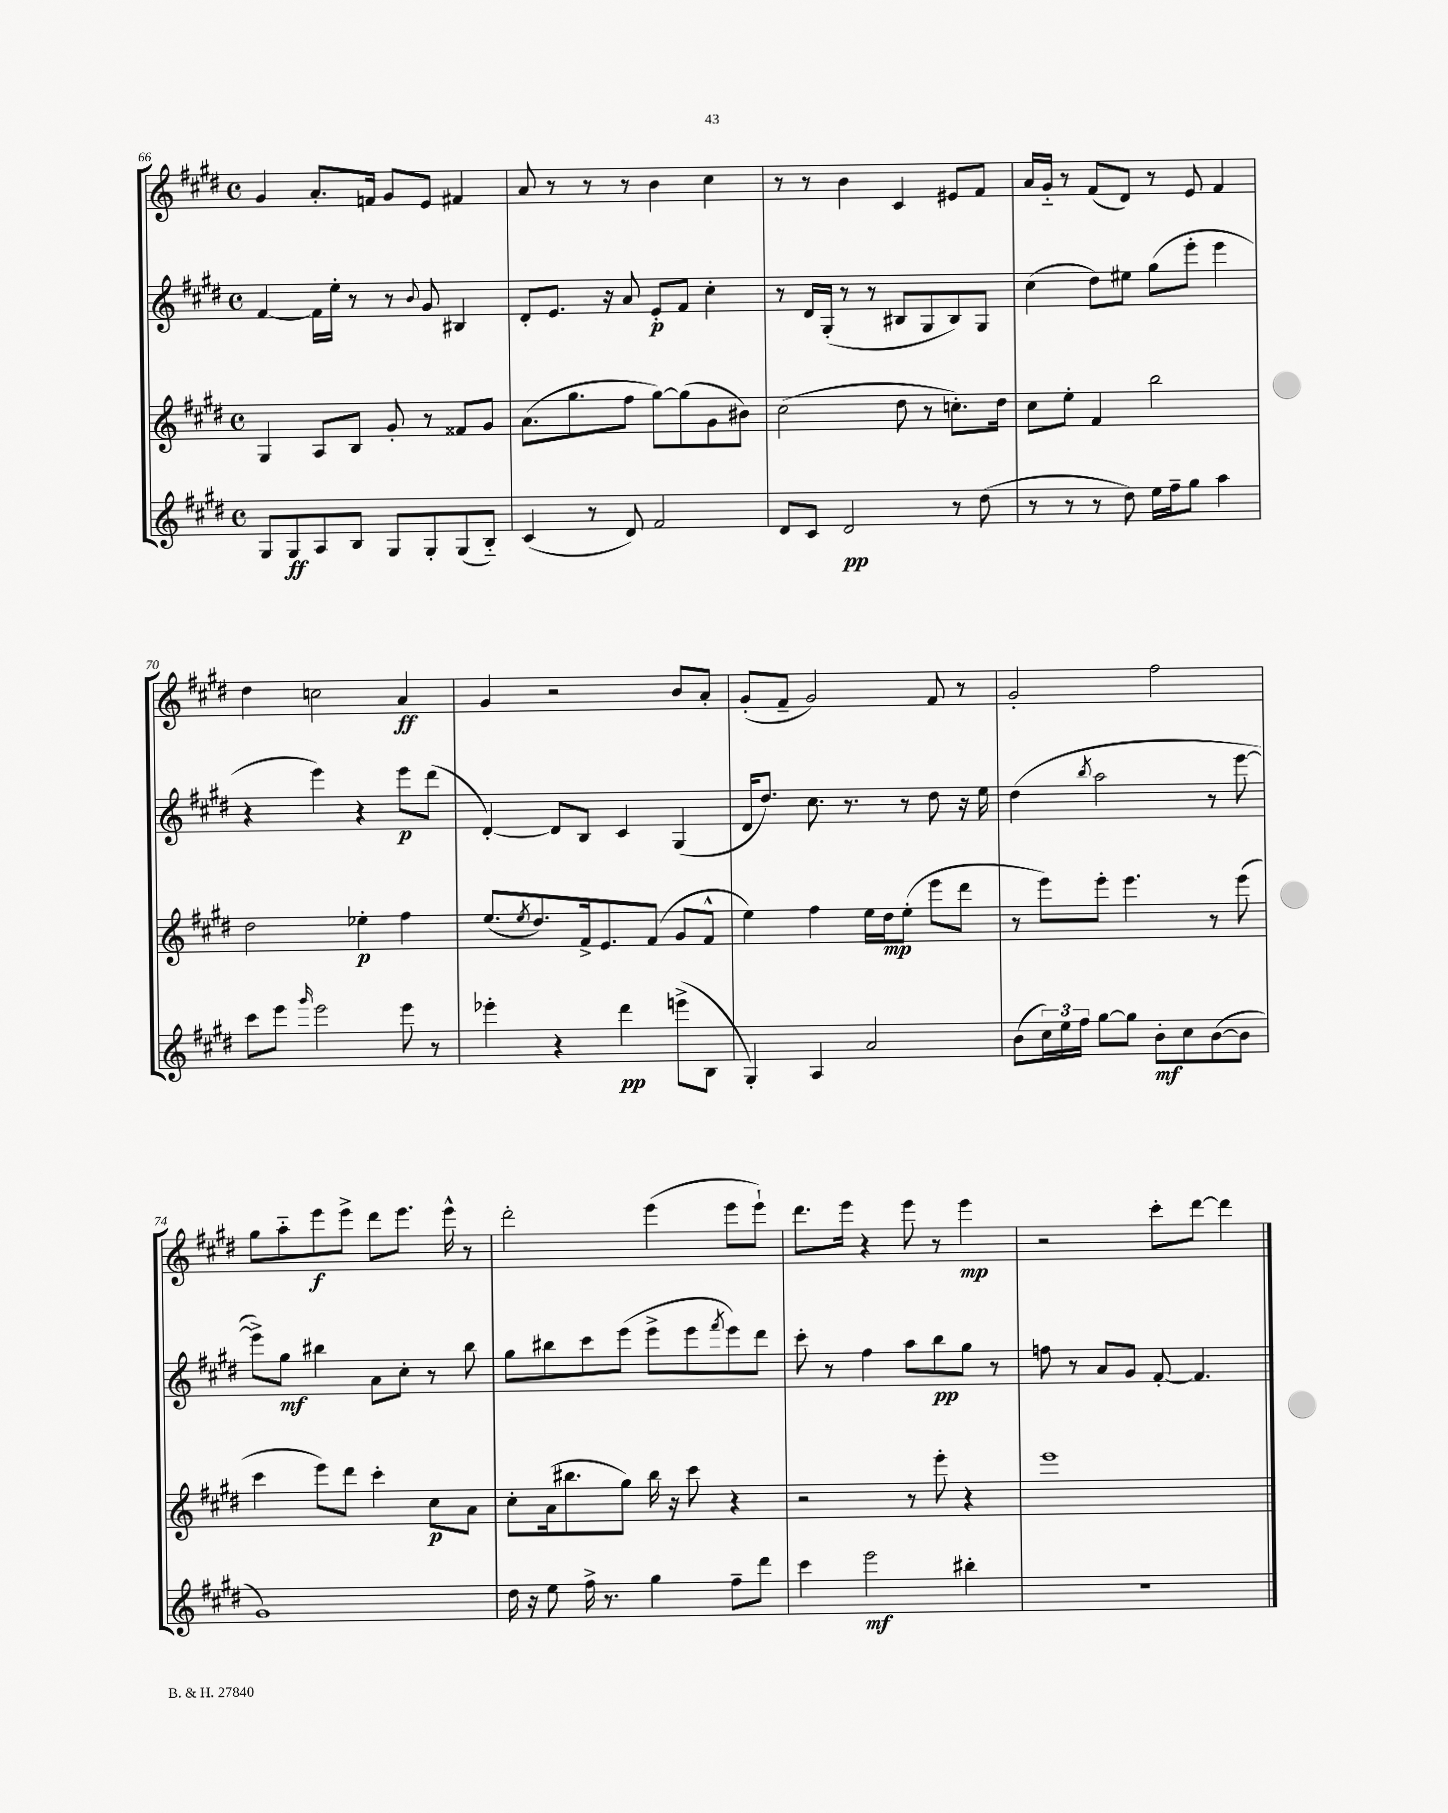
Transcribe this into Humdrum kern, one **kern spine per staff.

**kern	**kern	**kern	**kern
*staff4	*staff3	*staff2	*staff1
*clefG2	*clefG2	*clefG2	*clefG2
*k[f#c#g#d#]	*k[f#c#g#d#]	*k[f#c#g#d#]	*k[f#c#g#d#]
*M4/4	*M4/4	*M4/4	*M4/4
*met(c)	*met(c)	*met(c)	*met(c)
8G#	4G#	[4f#	4g#
8G#	.	.	.
8A	8A	16f#]	8.a'
.	.	16ee'	.
8B	8B	8r	.
.	.	.	16f
8G#	8g#'	8r	8g#
.	.	8qqb	.
8G#'	8r	8g#	8e
(8G#	8f##	4B#	4f#
8B'~)	8g#	.	.
=	=	=	=
(4c#	(8.a	8d#'	8a
.	.	8.e	8r
.	8.gg#	.	.
8r	.	.	8r
.	.	16r	.
8d#)	8ff#	8a	8r
2f#	[8gg#)	8e'	4b
.	(8gg#]	8f#	.
.	8g#	4cc#'	4cc#
.	8b#)	.	.
=	=	=	=
8d#	(2cc#	8r	8r
8c#	.	16d#	8r
.	.	(16G#'	.
2d#	.	8r	4b
.	.	8r	.
.	8dd#	8B#	4c#
.	8r	8G#	.
8r	8.cc')	8B#)	8e#
(8dd#	.	8G#	8f#
.	16dd#	.	.
=	=	=	=
8r	8cc#	(4cc#	16a
.	.	.	16g#'~
8r	8ee'	.	8r
8r	4f#	8dd#)	(8f#
8dd#)	.	8ee#	8d#)
16ee	2bb	(8gg#	8r
16ff#~	.	.	.
8gg#	.	8eee'	8e
4aa	.	4eee	4f#
=	=	=	=
8ccc#	2dd#	4r	4dd#
8eee	.	.	.
16qqggg#	.	.	.
2eee	.	4eee)	2cc
.	4ee-'	4r	.
8eee	4ff#	8eee	4a
8r	.	(8ddd#	.
=	=	=	=
4eee-'	(8.ee	[4d#')	4g#
.	8qee	.	.
.	8.dd#)	.	.
4r	.	8d#]	2r
.	16f#^	8B	.
.	8.e	.	.
4ddd#	.	4c#	.
.	(8f#	.	.
(8eee^	8g#	(4G#	8b
8B	8f#^^	.	8a'
=	=	=	=
4G#')	4ee)	16d#	(8g#'
.	.	8.dd#)	.
.	.	.	8f#~
4A	4ff#	8.cc#	2g#)
.	.	8.r	.
2a	16ee	.	.
.	16dd#	.	.
.	(8ee'	8r	.
.	8eee	8dd#	8f#
.	8ddd#	16r	8r
.	.	16ee	.
=	=	=	=
(8b	8r	(4dd#	2g#'
24cc#)	8eee)	.	.
24ee	.	.	.
24ff#	.	.	.
.	.	8qbb	.
[8gg#	8eee'	2aa	.
8gg#]	4.eee	.	.
8b'	.	.	2ff#
8cc#	.	.	.
([8b	8r	8r	.
8b]	(8eee	[8eee	.
=	=	=	=
1g#)	4ccc#	8eee^])	8gg#
.	.	8gg#	8aa'~
.	8eee)	4bb#	8eee
.	8ddd#	.	8eee^
.	4ccc#'	8a	8ddd#
.	.	8cc#'	8.eee
.	8cc#	8r	.
.	.	.	16eee^^
.	8a	8bb#	8r
=	=	=	=
16dd#	8cc#'	8gg#	2ddd#'
16r	.	.	.
8ee	(16a	8bb#	.
.	8.bb#	.	.
16ff#^	.	8ccc#	.
8.r	.	.	.
.	8gg#)	(8eee	.
4gg#	16bb#	8eee^	(4eee
.	16r	.	.
.	8ccc#	8eee	.
.	.	8qfff#	.
8ff#~	4r	8eee)	8eee
8ddd#	.	8ddd#	8eee`)
=	=	=	=
4ccc#	2r	8ccc#'	8.ddd#
.	.	8r	.
.	.	.	16eee
2eee	.	4ff#	4r
.	8r	8aa	8eee
.	8eee'	8bb	8r
4bb#'	4r	8gg#	4eee
.	.	8r	.
=	=	=	=
1r	1eee	8ff	2r
.	.	8r	.
.	.	8a	.
.	.	8g#	.
.	.	[8f#'	8ccc#'
.	.	4.f#]	[8ddd#
.	.	.	4ddd#]
==	==	==	==
*-	*-	*-	*-
